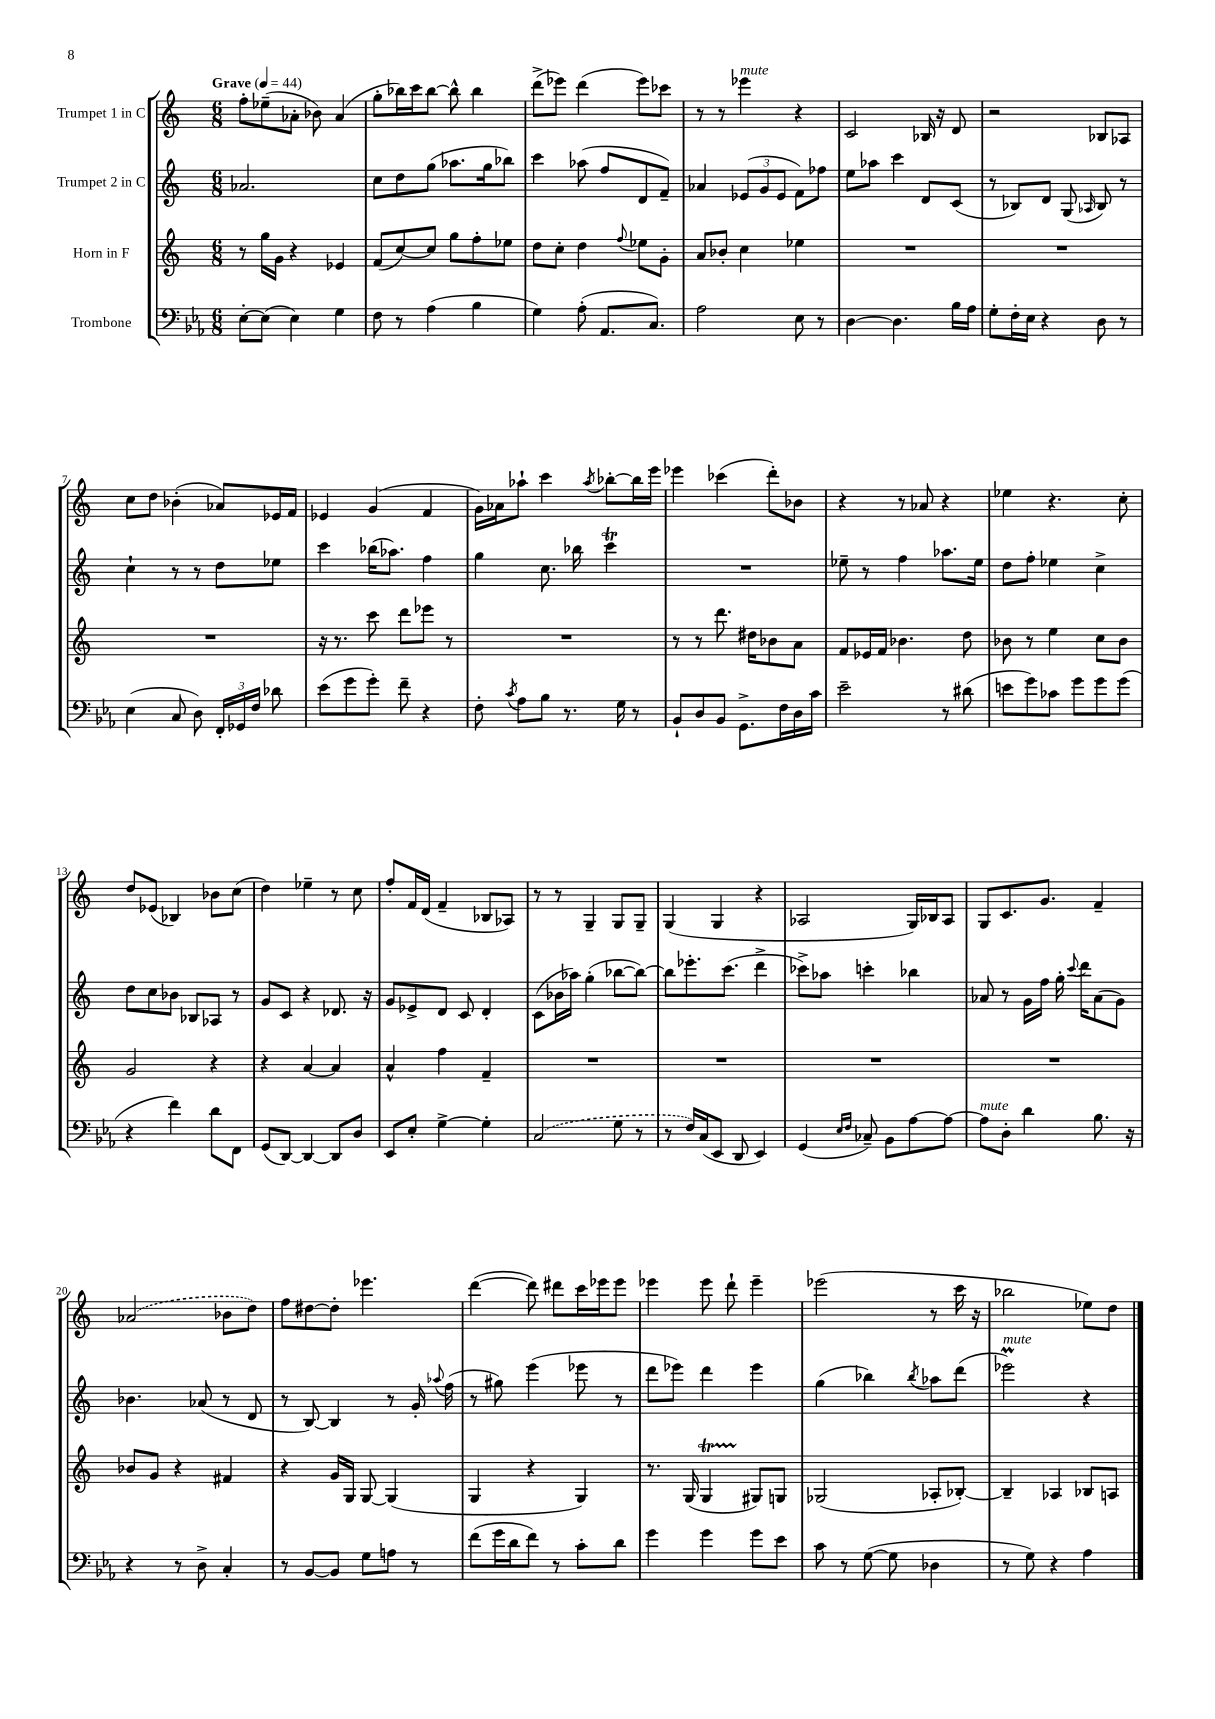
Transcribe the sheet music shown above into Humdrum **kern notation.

**kern	**kern	**kern	**kern
*part4	*part3	*part2	*part1
*staff4	*staff3	*staff2	*staff1
*I"Trombone	*I"Horn in F	*I"Trumpet 2 in C	*I"Trumpet 1 in C
*clefF4	*clefG2	*clefG2	*clefG2
*k[b-e-a-]	*k[]	*k[]	*k[]
*M6/8	*M6/8	*M6/8	*M6/8
*MM44	*MM44	*MM44	*MM44
=1	=1	=1	=1
!	!	!	!LO:TX:a:B:t=Grave
[8E-'\L	8r	2.a-X/	8ff'\L
(8E-\J]	16gg\LL	.	(8ee-X~\
.	16g\JJ	.	.
4E-\)	4r	.	8a-X'\J
.	.	.	8b-X\)
4G\	4e-X/	.	(4a-/
=2	=2	=2	=2
8F\	(8f/L	8cc\L	8gg'\L
8r	[8cc/)	8dd\	16bb-X\L)
.	.	.	16ccc\J
(4A-\	8cc/J]	(8gg\J	[8bb-\J
.	8gg\L	8.aa-X\L	8bb-^^\]
4B-\	8ff'\	.	4bb-\
.	.	16gg\k	.
.	8ee-X\J	8bb-X\J)	.
=3	=3	=3	=3
4G\)	8dd\L	4ccc\	(8ddd^\L
.	8cc'\J	.	8eee-X\J)
(8A-'\	4dd\	(8aa-X\	(4ddd\
8.AA-/L	.	8ff/L	.
.	8qqff/	.	.
.	8ee-X\L	8d/	8eee-\L)
8.C/J)	.	.	.
.	8g'\J	8f~/J)	8ccc-X\J
=4	=4	=4	=4
2A-\	8a/L	4a-X/	8r
.	8b-X'/J	.	8r
!	!	!	!LO:TX:a:i:t=mute
.	4cc\	(12e-X/L	4eee-X\
.	.	12g/	.
.	.	12e-/J	.
8E-\	4ee-X\	8f\L)	4r
8r	.	8ff-X\J	.
=5	=5	=5	=5
[4D\	2.r	8ee\L	2c/
.	.	8aa-X\J	.
4.D\]	.	4ccc\	.
.	.	8d/L	16B-X/
.	.	.	16r
16B-\LL	.	(8c/J	8d/
16A-\JJ	.	.	.
=6	=6	=6	=6
8G'\L	2.r	8r	2r
16F'\L	.	8B-X/L)	.
16E-\JJ	.	.	.
4r	.	8d/J	.
.	.	(8G/	.
.	.	16qqA-X/	.
8D\	.	8B-/)	8B-X/L
8r	.	8r	8A-X/J
!!LO:LB:g=z
=7	=7	=7	=7
(4E-\	2.r	4cc`\	8cc\L
.	.	.	8dd\J
8C/	.	8r	(4b-X'\
8D\)	.	8r	.
24FF'/LL	.	8dd\L	8a-X/L)
24GG-X/	.	.	.
24F/JJ	.	.	.
8d-X\	.	8ee-X\J	16e-X/L
.	.	.	16f/JJ
=8	=8	=8	=8
(8e-\L	16r	4ccc\	4e-X/
.	8.r	.	.
8g\	.	.	.
8g'\J)	8ccc\	(16bb-X\KL	(4g/
.	.	8.aa-X\J)	.
8f~\	8ddd\L	.	.
4r	8eee-X\J	4ff\	4f/
.	8r	.	.
=9	=9	=9	=9
8F'\	2.r	4gg\	16g\LL)
.	.	.	16a-X\J
8qc/	.	.	.
8A-\L	.	.	8aa-X`\J
8B-\J	.	8.cc\	4ccc\
8.r	.	.	.
.	.	16bb-X\	.
.	.	.	8qaa-/
.	.	4cccT\	[8bb-X'\L
16G\	.	.	.
8r	.	.	16bb-\L]
.	.	.	16eee\JJ
=10	=10	=10	=10
8BB-`/L	8r	2.r	4eee-X\
8D/	8r	.	.
8BB-/J	8.ddd\	.	(4ccc-X\
8.GG^\L	.	.	.
.	16dd#X\KL	.	.
.	8b-X\	.	8ddd'\L)
16F\L	.	.	.
16D\	8a\J	.	8b-X\J
16c\JJ	.	.	.
=11	=11	=11	=11
2e-~\	8f/L	8ee-X~\	4r
.	16e-X/L	8r	.
.	16f/JJ	.	.
.	4.b-X\	4ff\	8r
.	.	.	8a-X/
8r	.	8.aa-X\L	4r
(8d#X\	8dd\	.	.
.	.	16ee-\Jk	.
=12	=12	=12	=12
8en\L	8b-X\	8dd\L	4ee-X\
8g\)	8r	8ff'\J	.
8c-X\J	4ee\	4ee-X\	4.r
8g\L	.	.	.
8g\	8cc\L	4cc^\	.
(8g\J	8b-\J	.	8cc'\
!!LO:LB:g=z
=13	=13	=13	=13
4r	2g/	8dd\L	8dd/L
.	.	8cc\	(8e-X/J
4f\)	.	8b-X\J	4B-X/)
.	.	8B-X/L	.
8d\L	4r	8A-X/J	8b-X\L
8FF\J	.	8r	(8cc\J
=14	=14	=14	=14
(8GG/L	4r	8g/L	4dd\)
[8DD/J)	.	8c/J	.
4DD/_	[4a/	4r	4ee-X~\
8DD/L]	4a/]	8.d-X/	8r
8D/J	.	.	8cc\
.	.	16r	.
=15	=15	=15	=15
8EE-/L	4a^^/	8g/L	8ff'/L
8E-'/J	.	8e-X^/	16f/L
.	.	.	(16d/JJ
[4G^\	4ff\	8d/J	4f~/
.	.	8c/	.
4G'\]	4f~/	4d'/	8B-X/L
.	.	.	8A-X/J)
=16	=16	=16	=16
(2C/	2.r	(8c\L	8r
.	.	16b-X\L	8r
.	.	16aa-X\JJ)	.
.	.	(4gg'\	4G~/
8G\	.	[8bb-X\L	8G/L
8r	.	8bb-\J_)	8G~/J
=17	=17	=17	=17
8r	2.r	8bb-\L]	(4G/
16F/LL)	.	8.eee-X'\	.
(16C/J	.	.	.
8EE-/J	.	.	4G/
.	.	(8.ccc\J	.
8DD/	.	.	.
4EE-/)	.	4ddd^\	4r
=18	=18	=18	=18
(4GG/	2.r	8ccc-X^\L)	2A-X/
.	.	8aa-X\J	.
16qqE-/LL	.	.	.
16qqF/JJ	.	.	.
8C-X~/)	.	4cccn'\	.
8BB-\L	.	.	.
[8A-\	.	4bb-X\	16G/LL)
.	.	.	16B-X/J
8A-\J_	.	.	8A-/J
=19	=19	=19	=19
!LO:TX:a:i:t=mute	!	!	!
8A-\L]	2.r	8a-X/	8G/L
8D'\J	.	8r	8.c/
4d\	.	16g\LL	.
.	.	16ff\JJ	8.g/J
.	.	16gg'\	.
.	.	8qqccc/	.
.	.	16ddd\KL	.
8.B-\	.	(8a-\	4f~/
.	.	8g\J)	.
16r	.	.	.
!!LO:LB:g=z
=20	=20	=20	=20
4r	8b-X/L	4.b-X\	(2a-X/
.	8g/J	.	.
8r	4r	.	.
8D^\	.	(8a-X/	.
4C'/	4f#X/	8r	8b-X\L
.	.	8d/	8dd\J)
=21	=21	=21	=21
8r	4r	8r	8ff\L
[8BB-/L	.	[8B/)	[8dd#X\
8BB-/J]	16g/LL	4B/]	8dd#'\J]
.	16G/JJ	.	.
8G\L	[8G/	.	4.eee-X\
8An\J	(4G/]	8r	.
8r	.	16g'/	.
.	.	8qqaa-X/	.
.	.	(16ff\	.
=22	=22	=22	=22
(8f\L	4G/	8r	([4ddd\
16g\L	.	8gg#X\)	.
16d\J	.	.	.
8f\J)	4r	(4eee\	8ddd\])
8r	.	.	8ddd#X\L
8c'\L	4G/)	8eee-X\	16ccc\L
.	.	.	16eee-X\J
8d\J	.	8r	8eee-\J
=23	=23	=23	=23
4g\	8.r	8ddd\L	4eee-X\
.	.	8eee-X\J)	.
.	(16G/	.	.
4g\	4GT/	4ddd\	8eee-\
.	.	.	8ddd`\
8g\L	8G#X/L)	4eee-\	4eee-~\
8e-\J	8Gn/J	.	.
=24	=24	=24	=24
8c\	(2G-X/	(4gg\	(2eee-X\
8r	.	.	.
([8G\	.	4bb-X\)	.
8G\]	.	.	.
.	.	8qbb-/	.
4D-X\	8A-X'/L	8aa-X\L	8r
.	[8B-X'/J)	(8ddd\J	16ccc\
.	.	.	16r
=25	=25	=25	=25
!	!	!LO:TX:a:i:t=mute	!
8r	4B-~/]	2eee-XM\)	2bb-X\
8G\)	.	.	.
4r	4A-X/	.	.
4A-\	8B-X/L	4r	8ee-X\L)
.	8An/J	.	8dd\J
==	==	==	==
*-	*-	*-	*-
